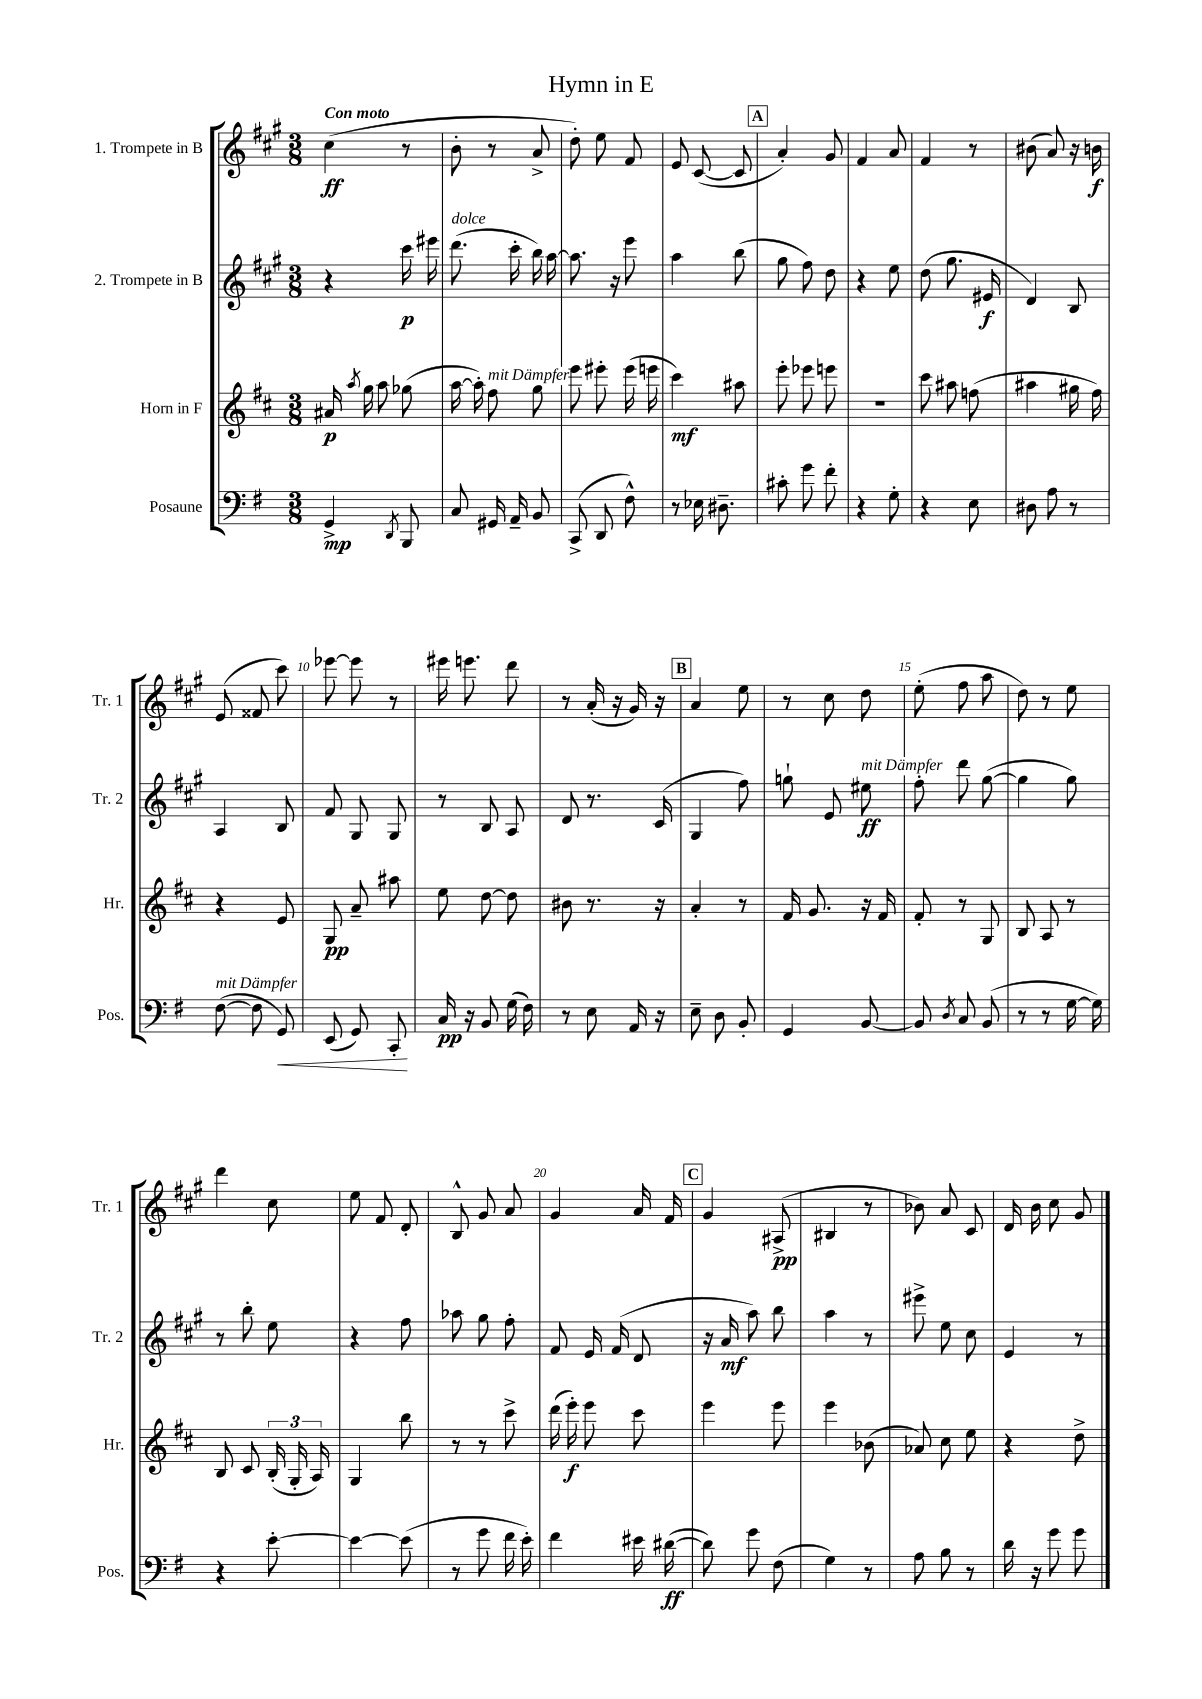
\header { title = "Hymn in E" }
<<
\new StaffGroup <<
\new Staff = "s0" \with { instrumentName = "1. Trompete in B" shortInstrumentName = "Tr. 1" } {
    \clef treble \key a \major \numericTimeSignature \time 3/8 \tempo "Con moto"
    \autoBeamOff cis''4\ff( r8 |
    b'8-. r8 a'8-> |
    d''8-.) e''8 fis'8 |
    e'8 cis'8~( cis'8 |
    \mark \markup { \box "A" } a'4-.) gis'8 |
    fis'4 a'8 |
    fis'4 r8 |
    bis'8( a'8) r16 b'16\f |
    e'8( fisis'8 cis'''8) |
    ees'''8~ ees'''8 r8 |
    eis'''16 e'''8. d'''8 |
    r8 a'16-.( r16 gis'16) r16 |
    \mark \markup { \box "B" } a'4 e''8 |
    r8 cis''8 d''8 |
    e''8-.( fis''8 a''8 |
    d''8) r8 e''8 |
    d'''4 cis''8 |
    e''8 fis'8 d'8-. |
    b8-^ gis'8 a'8 |
    gis'4 a'16 fis'16 |
    \mark \markup { \box "C" } gis'4 ais8->\pp( |
    bis4 r8 |
    bes'8) a'8 cis'8 |
    d'16 b'16 cis''8 gis'8 \bar "|." |
}
\new Staff = "s1" \with { instrumentName = "2. Trompete in B" shortInstrumentName = "Tr. 2" } {
    \clef treble \key a \major \numericTimeSignature \time 3/8
    \autoBeamOff r4 cis'''16\p eis'''16 |
    d'''8.^\markup { \italic "dolce" }( cis'''16-. b''16) a''16~ |
    a''8. r16 e'''8 |
    a''4 b''8( |
    \mark \markup { \box "A" } gis''8 fis''8) d''8 |
    r4 e''8 |
    d''8( gis''8. eis'16\f |
    d'4) b8 |
    a4 b8 |
    fis'8 gis8 gis8 |
    r8 b8 a8 |
    d'8 r8. cis'16( |
    \mark \markup { \box "B" } gis4 fis''8) |
    g''8-! e'8 eis''8\ff^\markup { \italic "mit Dämpfer" } |
    fis''8-. d'''8 gis''8~( |
    gis''4 gis''8) |
    r8 b''8-. e''8 |
    r4 fis''8 |
    aes''8 gis''8 fis''8-. |
    fis'8 e'16 fis'16( d'8 |
    \mark \markup { \box "C" } r16 a'16\mf a''8) b''8 |
    a''4 r8 |
    eis'''8-> e''8 cis''8 |
    e'4 r8 \bar "|." |
}
\new Staff = "s2" \with { instrumentName = "Horn in F" shortInstrumentName = "Hr." } {
    \clef treble \key d \major \numericTimeSignature \time 3/8
    \autoBeamOff ais'16\p \acciaccatura { a''8 } g''16 a''8 ges''8( |
    a''16~ a''16-.) fis''8^\markup { \italic "mit Dämpfer" } g''8 |
    e'''8 eis'''8-. eis'''16( e'''16 |
    cis'''4\mf) ais''8 |
    \mark \markup { \box "A" } e'''8-. ees'''8 e'''8 |
    r4. |
    cis'''8 ais''8 f''8( |
    ais''4 gis''16 fis''16) |
    r4 e'8 |
    g8\pp a'8-- ais''8 |
    e''8 d''8~ d''8 |
    bis'8 r8. r16 |
    \mark \markup { \box "B" } a'4-. r8 |
    fis'16 g'8. r16 fis'16 |
    fis'8-. r8 g8 |
    b8 a8 r8 |
    b8 cis'8 \tuplet 3/2 { b16-.( g16-. a16) } |
    g4 b''8 |
    r8 r8 cis'''8-> |
    d'''16( e'''16-.\f) e'''8 cis'''8 |
    \mark \markup { \box "C" } e'''4 e'''8 |
    e'''4 bes'8( |
    aes'8) cis''8 e''8 |
    r4 d''8-> \bar "|." |
}
\new Staff = "s3" \with { instrumentName = "Posaune" shortInstrumentName = "Pos." } {
    \clef bass \key g \major \numericTimeSignature \time 3/8
    \autoBeamOff g,4->\mp \acciaccatura { d,8 } b,,8 |
    c8 gis,16 a,16-- b,8 |
    c,8->( d,8 fis8-^) |
    r8 ees16 dis8.-- |
    \mark \markup { \box "A" } cis'8-. g'8 fis'8-. |
    r4 g8-. |
    r4 e8 |
    dis8 a8 r8 |
    fis8~^\markup { \italic "mit Dämpfer" }( fis8 g,8\<) |
    e,8( g,8) c,8-.\! |
    c16\pp r16 b,8 g16( fis16) |
    r8 e8 a,16 r16 |
    \mark \markup { \box "B" } e8-- d8 b,8-. |
    g,4 b,8~ |
    b,8 \acciaccatura { d8 } c8 b,8( |
    r8 r8 g16~ g16) |
    r4 e'8~-. |
    e'4~ e'8( |
    r8 g'8 fis'16 e'16-.) |
    fis'4 eis'16 dis'16~\ff( |
    \mark \markup { \box "C" } dis'8) g'8 fis8( |
    g4) r8 |
    a8 b8 r8 |
    d'16 r16 g'8 g'8 \bar "|." |
}
>>
>>
\layout { \context { \Score \override BarNumber.break-visibility = ##(#f #t #t) barNumberVisibility = #(every-nth-bar-number-visible 5) } }
